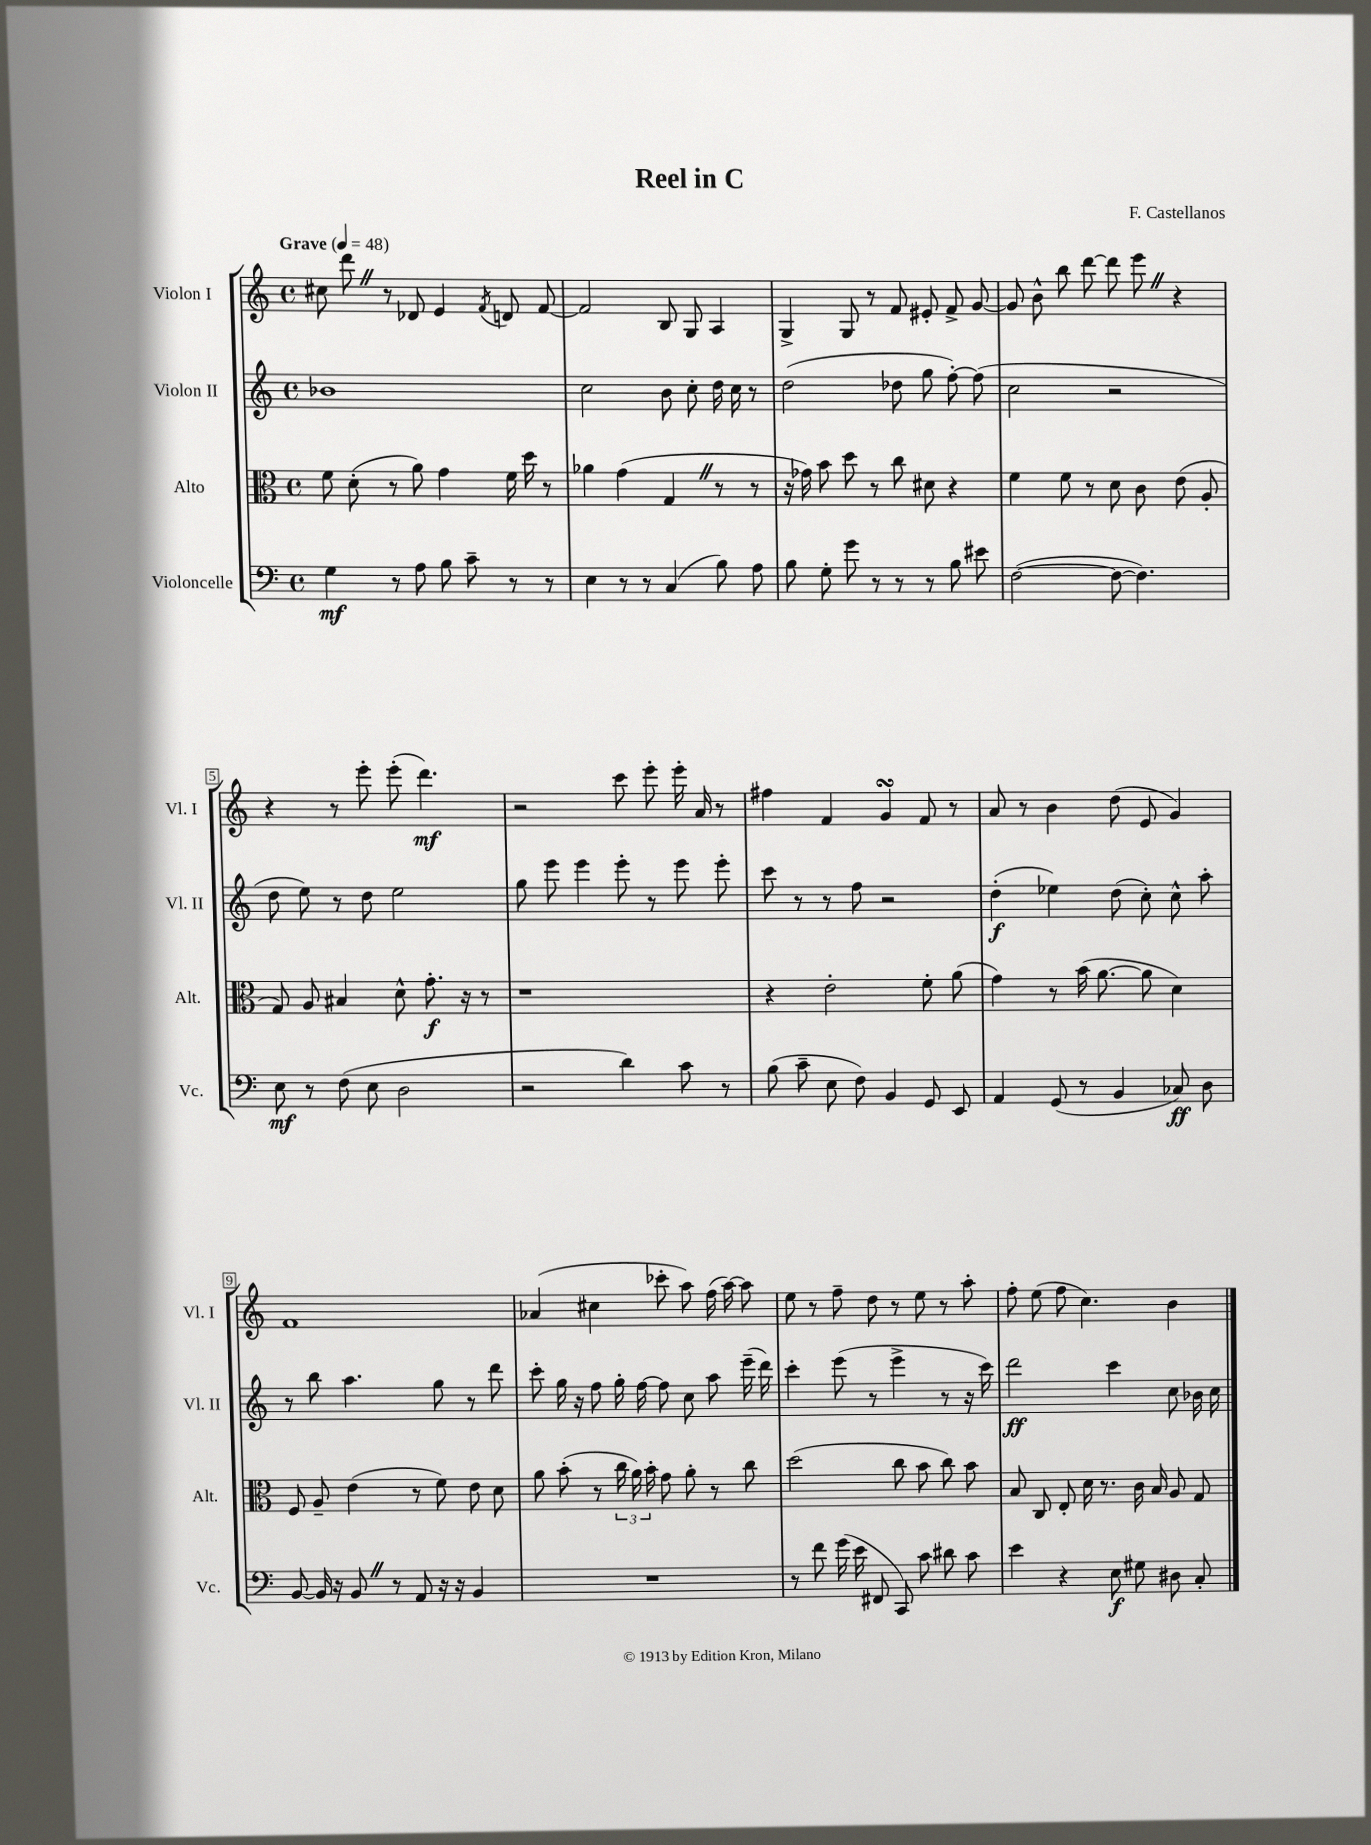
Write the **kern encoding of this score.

**kern	**kern	**kern	**kern
*staff4	*staff3	*staff2	*staff1
*clefF4	*clefC3	*clefG2	*clefG2
*k[]	*k[]	*k[]	*k[]
*M4/4	*M4/4	*M4/4	*M4/4
*met(c)	*met(c)	*met(c)	*met(c)
*MM48	*MM48	*MM48	*MM48
4G	8f	1b-	8cc#
.	(8d'	.	8ddd
8r	8r	.	8r
8A	8a)	.	8d-
8B	4g	.	4e
8c~	.	.	.
.	.	.	8qf
8r	16f	.	8d
.	16dd	.	.
8r	8r	.	[8f
=	=	=	=
4E	4a-	2cc	2f]
8r	(4g	.	.
8r	.	.	.
(4C	4G	8b	8B
.	.	8cc'	8G
8B)	8r	16dd	4A
.	.	16cc	.
8A	8r	8r	.
=	=	=	=
8B	16r	(2dd	4G^
.	16g-)	.	.
8G'	8b	.	.
8g	8dd	.	8G
8r	8r	.	8r
8r	8cc	8dd-	8f
8r	8d#	8gg	8e#'
8B	4r	[8ff')	8f^
8e#	.	(8ff]	[8g
=	=	=	=
([2F	4f	2cc	8g]
.	.	.	8b^^
.	8f	.	8bb
.	8r	.	[8ddd
8F_	8d	2r	8ddd]
4.F])	8c	.	8eee
.	(8e	.	4r
.	8A'	.	.
=	=	=	=
8E	8G)	8dd	4r
8r	8A	8ee)	.
(8F	4B#	8r	8r
8E	.	8dd	8eee'
2D	8d^^	2ee	(8eee'
.	8.g'	.	4.ddd)
.	16r	.	.
.	8r	.	.
=	=	=	=
2r	1r	8gg	2r
.	.	8eee	.
.	.	4eee	.
4d)	.	8eee'	8ccc
.	.	8r	8eee'
8c	.	8eee	16eee'
.	.	.	16a
8r	.	8eee'	8r
=	=	=	=
(8B	4r	8ccc	4ff#
8c~	.	8r	.
8E	2e'	8r	4f
8F)	.	8ff	.
4BB	.	2r	4g
8GG	8f'	.	8f
8EE	(8a	.	8r
=	=	=	=
4AA	4g)	(4dd'	8a
.	.	.	8r
(8GG	8r	4ee-)	4b
8r	(16b	.	.
.	[8.a	.	.
4BB	.	(8dd	(8dd
.	8a]	8cc')	8e
8C-)	4d)	8cc^^	4g)
8D	.	8aa'	.
=	=	=	=
[8BB	8F	8r	1f
16BB]	8A~	8bb	.
16r	.	.	.
8BB	(4e	4.aa	.
8r	.	.	.
8AA	8r	.	.
16r	8f)	8gg	.
16r	.	.	.
4BB	8e	8r	.
.	8d	8ddd	.
=	=	=	=
1r	8a	8ccc'	(4a-
.	(8b'	16gg	.
.	.	16r	.
.	8r	8ff	4cc#
.	24cc	16gg'	.
.	24a)	.	.
.	.	[16ff	.
.	24b'	.	.
.	8g	8ff]	8ccc-'
.	8a'	8cc	8aa)
.	8r	8aa	(16ff
.	.	.	[16aa)
.	8cc	(16eee~	8aa]
.	.	16ddd)	.
=	=	=	=
8r	(2dd	4ccc'	8ee
8f	.	.	8r
(16g	.	(8eee	8ff~
16e	.	.	.
8FF#	.	8r	8dd
8CC)	8cc	4eee^	8r
8c	8b	.	8ee
8d#	8cc)	8r	8r
8c	8b	16r	8aa'
.	.	16ccc)	.
=	=	=	=
4e	8B	2ddd	8ff'
.	8C	.	(8ee
4r	8E'	.	8ff
.	16d	.	4.cc)
.	8.r	.	.
8E	.	4ccc	.
8G#	16c	.	.
.	16B	.	.
8D#	8A	8cc	4b
8C'	8G	16b-	.
.	.	16cc	.
==	==	==	==
*-	*-	*-	*-
